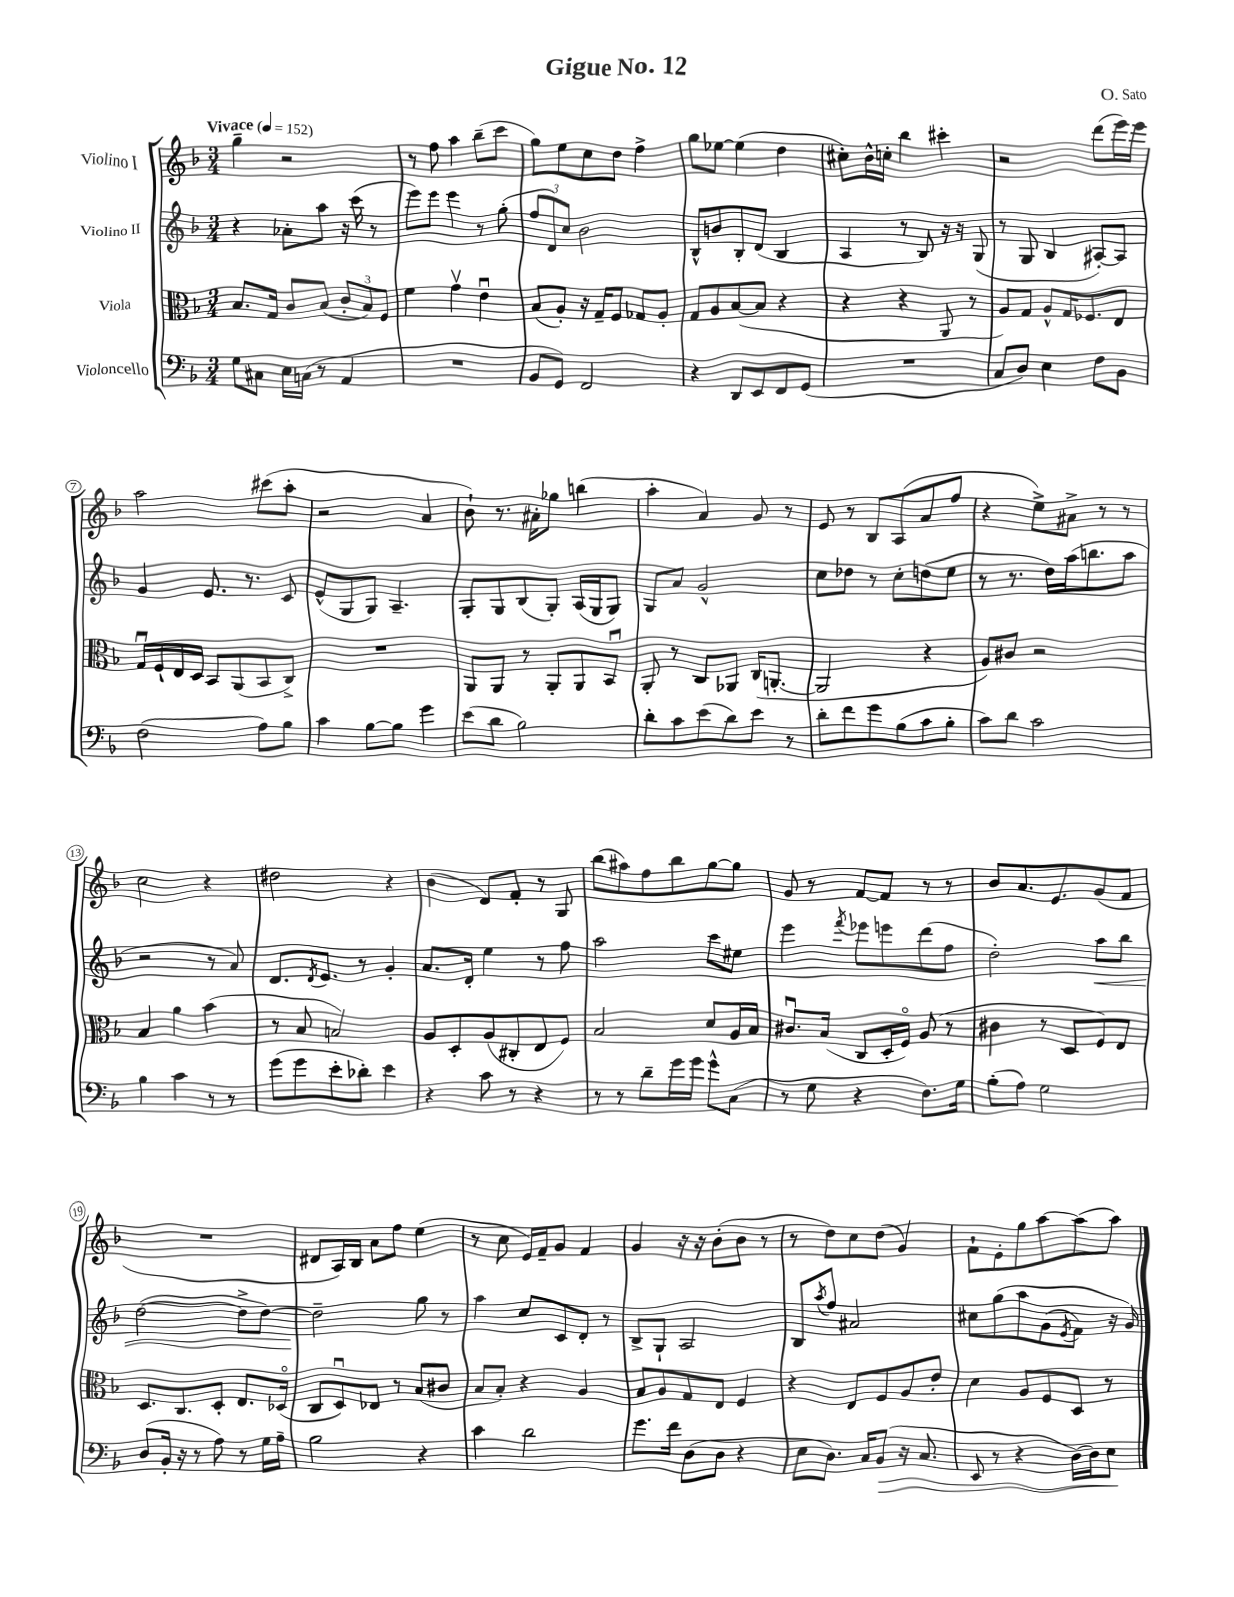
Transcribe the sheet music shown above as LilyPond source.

\header { title = "Gigue No. 12" composer = "O. Sato" }
<<
\new StaffGroup <<
\new Staff = "s0" \with { instrumentName = "Violino I" } {
    \clef treble \key f \major \numericTimeSignature \time 3/4 \tempo "Vivace" 4 = 152
    g''4-- r2 |
    r8 f''8 a''4 bes''8--( c'''8 |
    g''8) e''8 c''8 d''8 f''4-> |
    g''8 ees''8~ ees''4( d''4 |
    cis''8-.) bes'16-^ c''16-. bes''4 cis'''4-. |
    r2 d'''8( e'''16) e'''16 |
    a''2 cis'''8( a''8-. |
    r2 a'4 |
    bes'8-!) r8. ais'16-. ges''8 b''4( |
    a''4-. a'4) g'8 r8 |
    e'8 r8 bes8 a8( a'8 f''8 |
    r4 e''8->) ais'8-> r8 r8 |
    c''2 r4 |
    dis''2 r4 |
    bes'4( d'8) f'8-. r8 g8 |
    bes''8( ais''8) f''8 bes''8 g''8~ g''8 |
    g'8 r8 f'8~ f'8 r8 r8 |
    bes'8 a'8. e'8. g'8( f'8 |
    R2. |
    dis'8 a16) bes16 a'8 f''8 e''4( |
    r8 c''8 e'16) f'16-- g'8 f'4 |
    g'4 r16 r16 bes'8-.( bes'8 r8 |
    r8 d''8) c''8 d''8( g'4) |
    f'8-! e'8-. g''8 a''8~ a''8( a''8) \bar "|." |
}
\new Staff = "s1" \with { instrumentName = "Violino II" } {
    \clef treble \key f \major \numericTimeSignature \time 3/4
    r4 aes'8-. a''8 r16 c'''16( r8 |
    e'''8) e'''8 e'''4 r8 g''8-.( |
    \tuplet 3/2 { f''8 d'8) c''8 } bes'2 |
    bes8-^ b'8 bes8-. d'8( bes4 |
    a4 r8 bes8) r16 r16 g8( |
    r8 g8 bes4 ais8~-.) ais8 |
    g'4 e'8. r8. c'8 |
    e'8-^( g8 g8) a4.-- |
    g8-. g8 bes8( g8-.) a16( g16 g8) |
    g8 a'8 g'2-^ |
    c''8 des''8 r8 c''8-. d''8( e''8 |
    r8 r8. d''16) a''16( b''8. a''8 |
    r2 r8 a'8) |
    d'8. \acciaccatura { d'8 } e'8. r8 g'4-. |
    a'8. d'16-. e''4 r8 f''8 |
    a''2 c'''8 eis''8 |
    e'''4 \acciaccatura { f'''8 } ees'''8 e'''8 d'''8( f''8 |
    d''2-.) a''8\< bes''8 |
    d''2~( d''8-> d''8~) |
    d''2--\! g''8 r8 |
    a''4 c''8 c'8 d'8-. r8 |
    bes8-> g8-! a2 |
    bes8 \acciaccatura { a''8 } f''8 ais'2 |
    cis''8 g''8\( a''8 g'8( \acciaccatura { e'8 } f'8) r16 g'16\) \bar "|." |
}
\new Staff = "s2" \with { instrumentName = "Viola" } {
    \clef alto \key f \major \numericTimeSignature \time 3/4
    bes8. g16 c'8 bes8( \tuplet 3/2 { c'8-. bes8) f8 } |
    f'4 g'4\upbow e'4\downbow |
    bes8( a8-.) r16 g16-- f8 ges8 a8-. |
    g8 a8 bes8~( bes8 r4 |
    r4 r4 a,8 r8 |
    a8) g8 a8-^ g16 fes8. e8 |
    g16\downbow f16-! e16 d16 bes,8 a,8( bes,8 c8->) |
    R2. |
    a,8 a,8 r8 a,8-. a,8 bes,8\downbow |
    a,8-. r8 c8 aes,8 c16( a,8.~-. |
    a,2 r4 |
    a8) cis'8 r2 |
    bes4 a'4 bes'4( |
    r8 bes8 b2) |
    a8 d8-. a8( cis8-. e8 f8) |
    bes2 d'8 a16 bes16 |
    cis'8.\downbow bes16( c8 d16-. f16\flageolet) a8( r8 |
    cis'4 r8 d8 f8) e8 |
    d8. c8. d8-. e8. des16\flageolet( |
    c8 d8\downbow) ees8 r8 bes8( cis'8 |
    bes8 bes8-.) r4 a4 |
    bes8 a8 g8 e8 f4 |
    r4 e8 f8 a8 e'8-. |
    d'4 a8 f8 d8 r8 \bar "|." |
}
\new Staff = "s3" \with { instrumentName = "Violoncello" } {
    \clef bass \key f \major \numericTimeSignature \time 3/4
    g8 cis8 e16 c16( r8 a,4 |
    R2. |
    bes,8 g,8) f,2 |
    r4 d,8 e,8 f,8 g,8( |
    R2. |
    c8 d8) e4 f8 bes,8 |
    f2( a8) bes8 |
    c'4 bes8~ bes8 g'4 |
    e'8( d'8 bes2) |
    d'8-. c'8 e'8( d'8) e'8 r8 |
    d'8-. f'8 g'8 bes8( c'8 bes8-. |
    c'8) d'8 c'2 |
    bes4 c'4 r8 r8 |
    g'8( g'8 e'8-. des'8-.) e'4 |
    r4 c'8 r8 r4 |
    r8 r8 d'8-- g'16 g'16 g'8-^ c8( |
    r8 g8 r4 f8.) g16 |
    bes8-.( a8) g2 |
    d8( bes,16-. r16 r8 a8) r8 g16 a16-- |
    bes2 r4 |
    c'4 d'2 |
    g'8. f'16 d8( d8 r4 |
    e8 d8.) c16 bes,8\>( r16 c8. |
    e,8 r8 r4 d16~) d16 e8\! \bar "|." |
}
>>
>>
\layout { \context { \Score \override BarNumber.stencil = #(make-stencil-circler 0.1 0.3 ly:text-interface::print) } }
